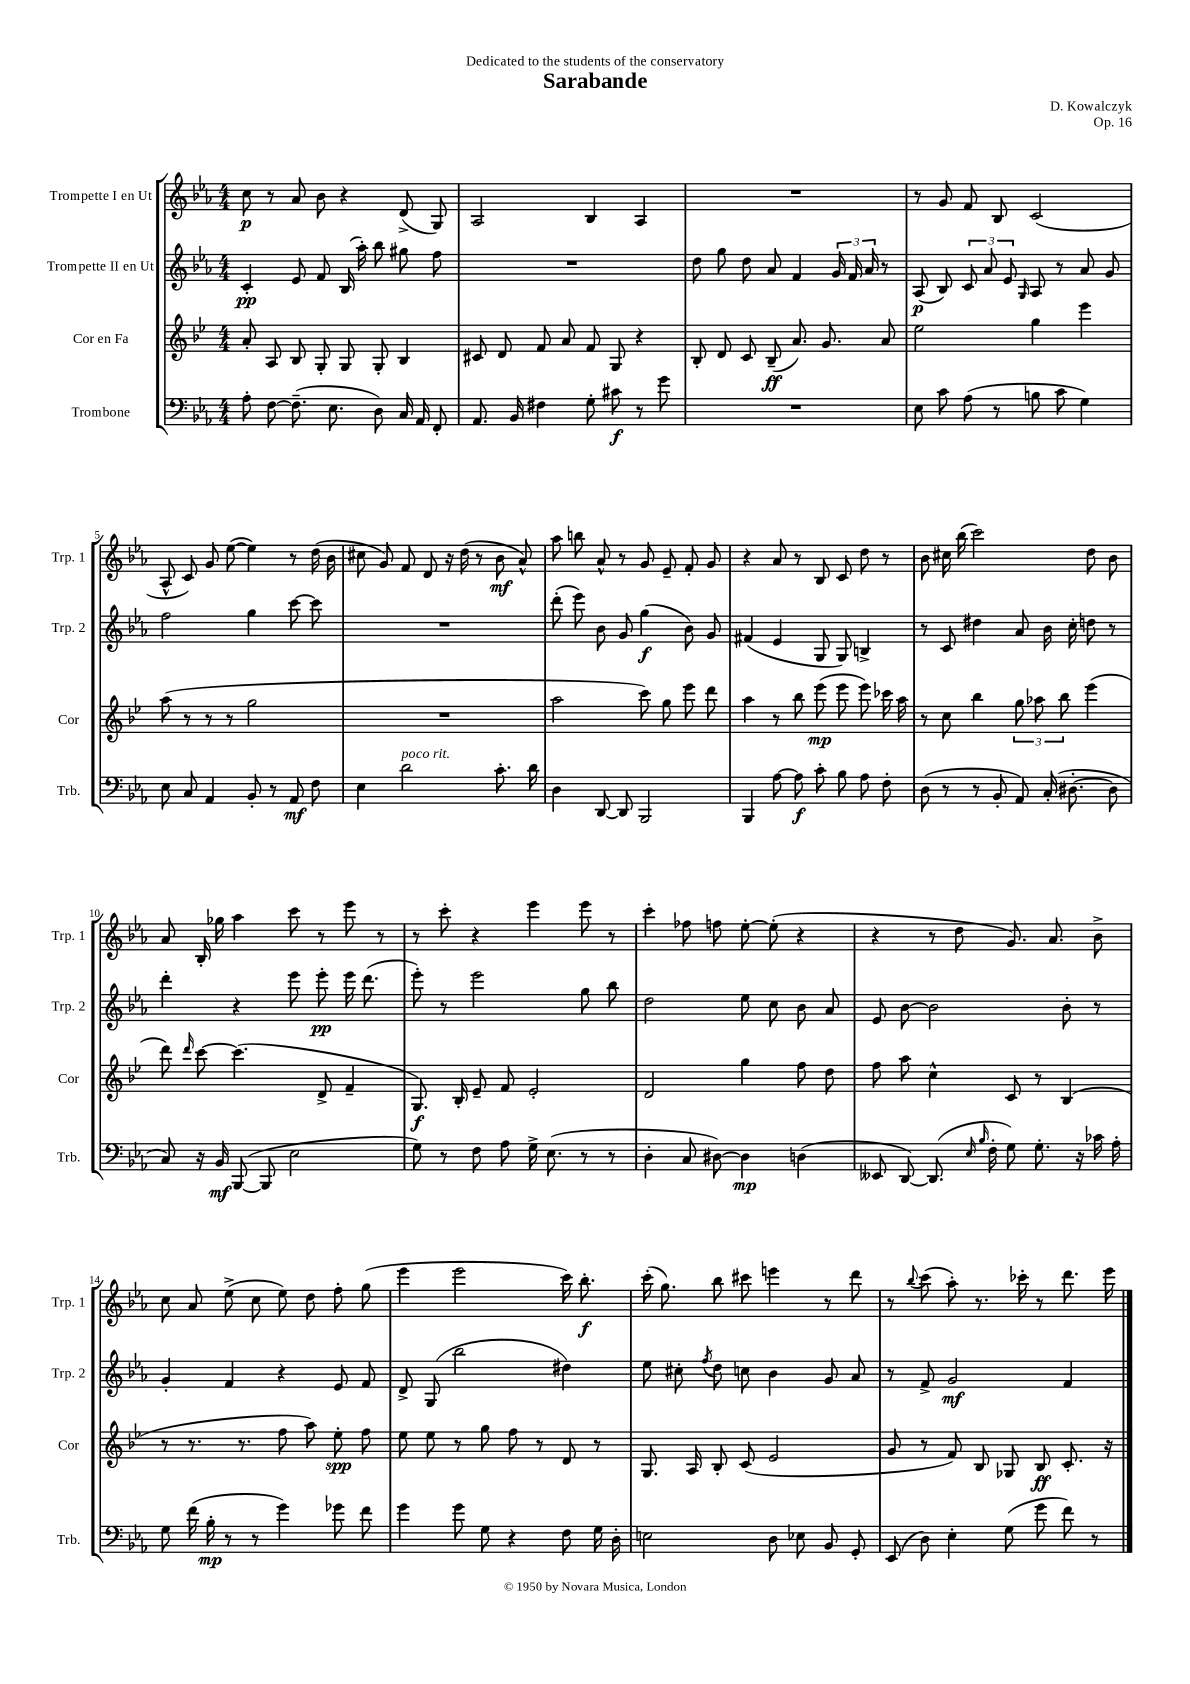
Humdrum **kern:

**kern	**dynam	**kern	**dynam	**kern	**dynam	**kern	**dynam
*part4	*part4	*part3	*part3	*part2	*part2	*part1	*part1
*staff4	*staff4	*staff3	*staff3	*staff2	*staff2	*staff1	*staff1
*I"Trombone	*	*I"Cor en Fa	*	*I"Trompette II en Ut	*	*I"Trompette I en Ut	*
*I'Trb.	*	*I'Cor	*	*I'Trp. 2	*	*I'Trp. 1	*
*clefF4	*	*clefG2	*	*clefG2	*	*clefG2	*
*k[b-e-a-]	*	*k[b-e-]	*	*k[b-e-a-]	*	*k[b-e-a-]	*
*M4/4	*	*M4/4	*	*M4/4	*	*M4/4	*
=1	=1	=1	=1	=1	=1	=1	=1
8A-'\	.	8a'/	.	4c'/	pp	8cc\	p
[8F\	.	8A/	.	.	.	8r	.
(8.F~\]	.	8B-/	.	8e-/	.	8a-/	.
.	.	8G'/	.	8f/	.	8b-\	.
8.E-\	.	.	.	.	.	.	.
.	.	8G/	.	(16B-/	.	4r	.
.	.	.	.	16aa-'\)	.	.	.
8D\)	.	8G'/	.	8bb-\	.	.	.
16C/	.	4B-/	.	8gg#X\	.	(8d^/	.
16AA-/	.	.	.	.	.	.	.
8FF'/	.	.	.	8ff\	.	8G/)	.
=2	=2	=2	=2	=2	=2	=2	=2
8.AA-/	.	8c#X/	.	1r	.	2A-/	.
.	.	8d/	.	.	.	.	.
16BB-/	.	.	.	.	.	.	.
4F#X\	.	8f/	.	.	.	.	.
.	.	8a/	.	.	.	.	.
8G'\	.	8f/	.	.	.	4B-/	.
8c#X\	f	8G/	.	.	.	.	.
8r	.	4r	.	.	.	4A-/	.
8g\	.	.	.	.	.	.	.
=3	=3	=3	=3	=3	=3	=3	=3
1r	.	8B-'/	.	8dd\	.	1r	.
.	.	8d/	.	8gg\	.	.	.
.	.	8c/	.	8dd\	.	.	.
.	.	(8B-~/	ff	8a-/	.	.	.
.	.	8.a/)	.	4f/	.	.	.
.	.	8.g/	.	.	.	.	.
.	.	.	.	24g/	.	.	.
.	.	.	.	24f/	.	.	.
.	.	.	.	24a-/	.	.	.
.	.	8a/	.	8r	.	.	.
=4	=4	=4	=4	=4	=4	=4	=4
8E-\	.	2ee-\	.	(8A-/	p	8r	.
8c\	.	.	.	8B-/)	.	8g/	.
(8A-\	.	.	.	12c/	.	8f/	.
.	.	.	.	12a-/	.	.	.
8r	.	.	.	.	.	8B-/	.
.	.	.	.	12e-/	.	.	.
.	.	.	.	16qqG/	.	.	.
8Bn\	.	4gg\	.	8A-/	.	(2c/	.
8c\	.	.	.	8r	.	.	.
4G\)	.	4eee-\	.	8a-/	.	.	.
.	.	.	.	8g/	.	.	.
!!LO:LB:g=z
=5	=5	=5	=5	=5	=5	=5	=5
8E-\	.	(8aa\	.	2ff\	.	8A-^^/	.
8C/	.	8r	.	.	.	8c/)	.
4AA-/	.	8r	.	.	.	8g/	.
.	.	8r	.	.	.	([8ee-\	.
8BB-'/	.	2gg\	.	4gg\	.	4ee-\])	.
8r	.	.	.	.	.	.	.
8AA-/	mf	.	.	[8ccc\	.	8r	.
8F\	.	.	.	8ccc\]	.	(16dd\	.
.	.	.	.	.	.	16b-\	.
=6	=6	=6	=6	=6	=6	=6	=6
4E-\	.	1r	.	1r	.	8cc#X\	.
.	.	.	.	.	.	8g/)	.
!LO:TX:a:i:t=poco rit.	!	!	!	!	!	!	!
2d\	.	.	.	.	.	8f/	.
.	.	.	.	.	.	8d/	.
.	.	.	.	.	.	16r	.
.	.	.	.	.	.	(16dd\	.
.	.	.	.	.	.	8r	.
8.c'\	.	.	.	.	.	8b-\	mf
.	.	.	.	.	.	8a-^^/)	.
16d\	.	.	.	.	.	.	.
=7	=7	=7	=7	=7	=7	=7	=7
4D\	.	2aa\	.	(8ddd'\	.	8aa-\	.
.	.	.	.	8eee-\)	.	8bbn\	.
[8DD/	.	.	.	8b-\	.	8a-^^/	.
8DD/]	.	.	.	8g/	.	8r	.
2BBB-/	.	8ccc\)	.	(4gg\	f	8g/	.
.	.	8gg\	.	.	.	8e-~/	.
.	.	8eee-\	.	8b-\)	.	8f'/	.
.	.	8ddd\	.	8g/	.	8g/	.
=8	=8	=8	=8	=8	=8	=8	=8
4BBB-/	.	4aa\	.	(4f#X/	.	4r	.
[8A-\	.	8r	.	4e-/	.	8a-/	.
8A-\]	f	8bb-\	.	.	.	8r	.
8c'\	.	(8eee-\	mp	8G/	.	8B-/	.
8B-\	.	8eee-\	.	8G/)	.	8c/	.
8A-\	.	8eee-\)	.	4Bn^/	.	8dd\	.
8F'\	.	16ccc-X\	.	.	.	8r	.
.	.	16aa\	.	.	.	.	.
=9	=9	=9	=9	=9	=9	=9	=9
(8D\	.	8r	.	8r	.	8b-\	.
8r	.	8cc\	.	8c/	.	16cc#X\	.
.	.	.	.	.	.	(16bb-\	.
8r	.	4bb-\	.	4dd#X\	.	2ccc\)	.
8BB-'/	.	.	.	.	.	.	.
8AA-/)	.	12gg\	.	8a-/	.	.	.
.	.	12aa-X\	.	.	.	.	.
(16C'/	.	.	.	16b-\	.	.	.
.	.	12bb-\	.	.	.	.	.
[8.D#X'\	.	.	.	16cc'\	.	.	.
.	.	(4eee-\	.	8ddn\	.	8dd\	.
8D#\]	.	.	.	8r	.	8b-\	.
!!LO:LB:g=z
=10	=10	=10	=10	=10	=10	=10	=10
8C/)	.	8ddd\)	.	4ddd'\	.	8a-/	.
.	.	16qqddd/	.	.	.	.	.
16r	.	[8ccc\	.	.	.	16B-'/	.
16BB-/	mf	.	.	.	.	16gg-X\	.
([8BBB-/	.	(4.ccc\]	.	4r	.	4aa-\	.
8BBB-/]	.	.	.	.	.	.	.
2E-\	.	.	.	8eee-\	.	8ccc\	.
.	.	8d^/	.	8eee-'\	pp	8r	.
.	.	4f~/	.	16eee-\	.	8eee-\	.
.	.	.	.	(8.ddd\	.	.	.
.	.	.	.	.	.	8r	.
=11	=11	=11	=11	=11	=11	=11	=11
8G\)	.	8.G/)	f	8eee-'\)	.	8r	.
8r	.	.	.	8r	.	8ccc'\	.
.	.	16B-'/	.	.	.	.	.
8F\	.	8e-~/	.	2eee-\	.	4r	.
8A-\	.	8f/	.	.	.	.	.
16G^\	.	2e-'/	.	.	.	4eee-\	.
(8.E-\	.	.	.	.	.	.	.
8r	.	.	.	8gg\	.	8eee-\	.
8r	.	.	.	8bb-\	.	8r	.
=12	=12	=12	=12	=12	=12	=12	=12
4D'\	.	2d/	.	2dd\	.	4ccc'\	.
8C/	.	.	.	.	.	8ff-X\	.
[8D#X\)	.	.	.	.	.	8ffn\	.
4D#\]	mp	4gg\	.	8ee-\	.	[8ee-'\	.
.	.	.	.	8cc\	.	(8ee-'\]	.
(4Dn\	.	8ff\	.	8b-\	.	4r	.
.	.	8dd\	.	8a-/	.	.	.
=13	=13	=13	=13	=13	=13	=13	=13
8EE--X/	.	8ff\	.	8e-/	.	4r	.
[8DD/)	.	8aa\	.	[8b-\	.	.	.
(8.DD/]	.	4cc^^\	.	2b-\]	.	8r	.
.	.	.	.	.	.	8dd\	.
16qqE-/	.	.	.	.	.	.	.
16qqB-/	.	.	.	.	.	.	.
16F'\	.	.	.	.	.	.	.
8G\)	.	8c/	.	.	.	8.g/)	.
8.G'\	.	8r	.	.	.	.	.
.	.	.	.	.	.	8.a-/	.
.	.	(4B-/	.	8b-'\	.	.	.
16r	.	.	.	.	.	.	.
16c-X\	.	.	.	8r	.	8b-^\	.
16A-'\	.	.	.	.	.	.	.
!!LO:LB:g=z
=14	=14	=14	=14	=14	=14	=14	=14
8G\	.	8r	.	4g'/	.	8cc\	.
(16f\	.	8.r	.	.	.	8a-/	.
16B-'\	mp	.	.	.	.	.	.
8r	.	.	.	4f/	.	(8ee-^\	.
.	.	8.r	.	.	.	.	.
8r	.	.	.	.	.	8cc\	.
4g\)	.	8ff\	.	4r	.	8ee-\)	.
.	.	8aa\)	.	.	.	8dd\	.
8g-X\	.	8ee-'\	spp	8e-/	.	8ff'\	.
8f\	.	8ff\	.	8f/	.	(8gg\	.
=15	=15	=15	=15	=15	=15	=15	=15
4g\	.	8ee-\	.	8d^/	.	4eee-\	.
.	.	8ee-\	.	(8G/	.	.	.
8g\	.	8r	.	2bb-\	.	2eee-\	.
8G\	.	8gg\	.	.	.	.	.
4r	.	8ff\	.	.	.	.	.
.	.	8r	.	.	.	.	.
8F\	.	8d/	.	4dd#X\)	.	16ccc\)	.
.	.	.	.	.	.	8.bb-'\	f
16G\	.	8r	.	.	.	.	.
16D'\	.	.	.	.	.	.	.
=16	=16	=16	=16	=16	=16	=16	=16
2En\	.	8.G/	.	8ee-\	.	(16ccc'\	.
.	.	.	.	.	.	8.gg\)	.
.	.	.	.	8cc#X'\	.	.	.
.	.	16A/	.	.	.	.	.
.	.	.	.	8qff/	.	.	.
.	.	8B-'/	.	8dd\	.	8bb-\	.
.	.	(8c/	.	8ccn\	.	8ccc#X\	.
8D\	.	2e-/	.	4b-\	.	4eeen\	.
8E-X\	.	.	.	.	.	.	.
8BB-/	.	.	.	8g/	.	8r	.
8GG'/	.	.	.	8a-/	.	8ddd\	.
=17	=17	=17	=17	=17	=17	=17	=17
(8EE-/	.	8g/	.	8r	.	8r	.
.	.	.	.	.	.	8qqbb-/	.
8D\)	.	8r	.	8f^/	.	(8ccc\	.
4E-'\	.	8f/)	.	2g/	mf	8aa-'\)	.
.	.	8B-/	.	.	.	8.r	.
(8G\	.	8G-X/	.	.	.	.	.
.	.	.	.	.	.	16ccc-X'\	.
8g\	.	8B-/	ff	.	.	8r	.
8f\)	.	8.c'/	.	4f/	.	8.ddd\	.
8r	.	.	.	.	.	.	.
.	.	16r	.	.	.	16eee-\	.
==	==	==	==	==	==	==	==
*-	*-	*-	*-	*-	*-	*-	*-
